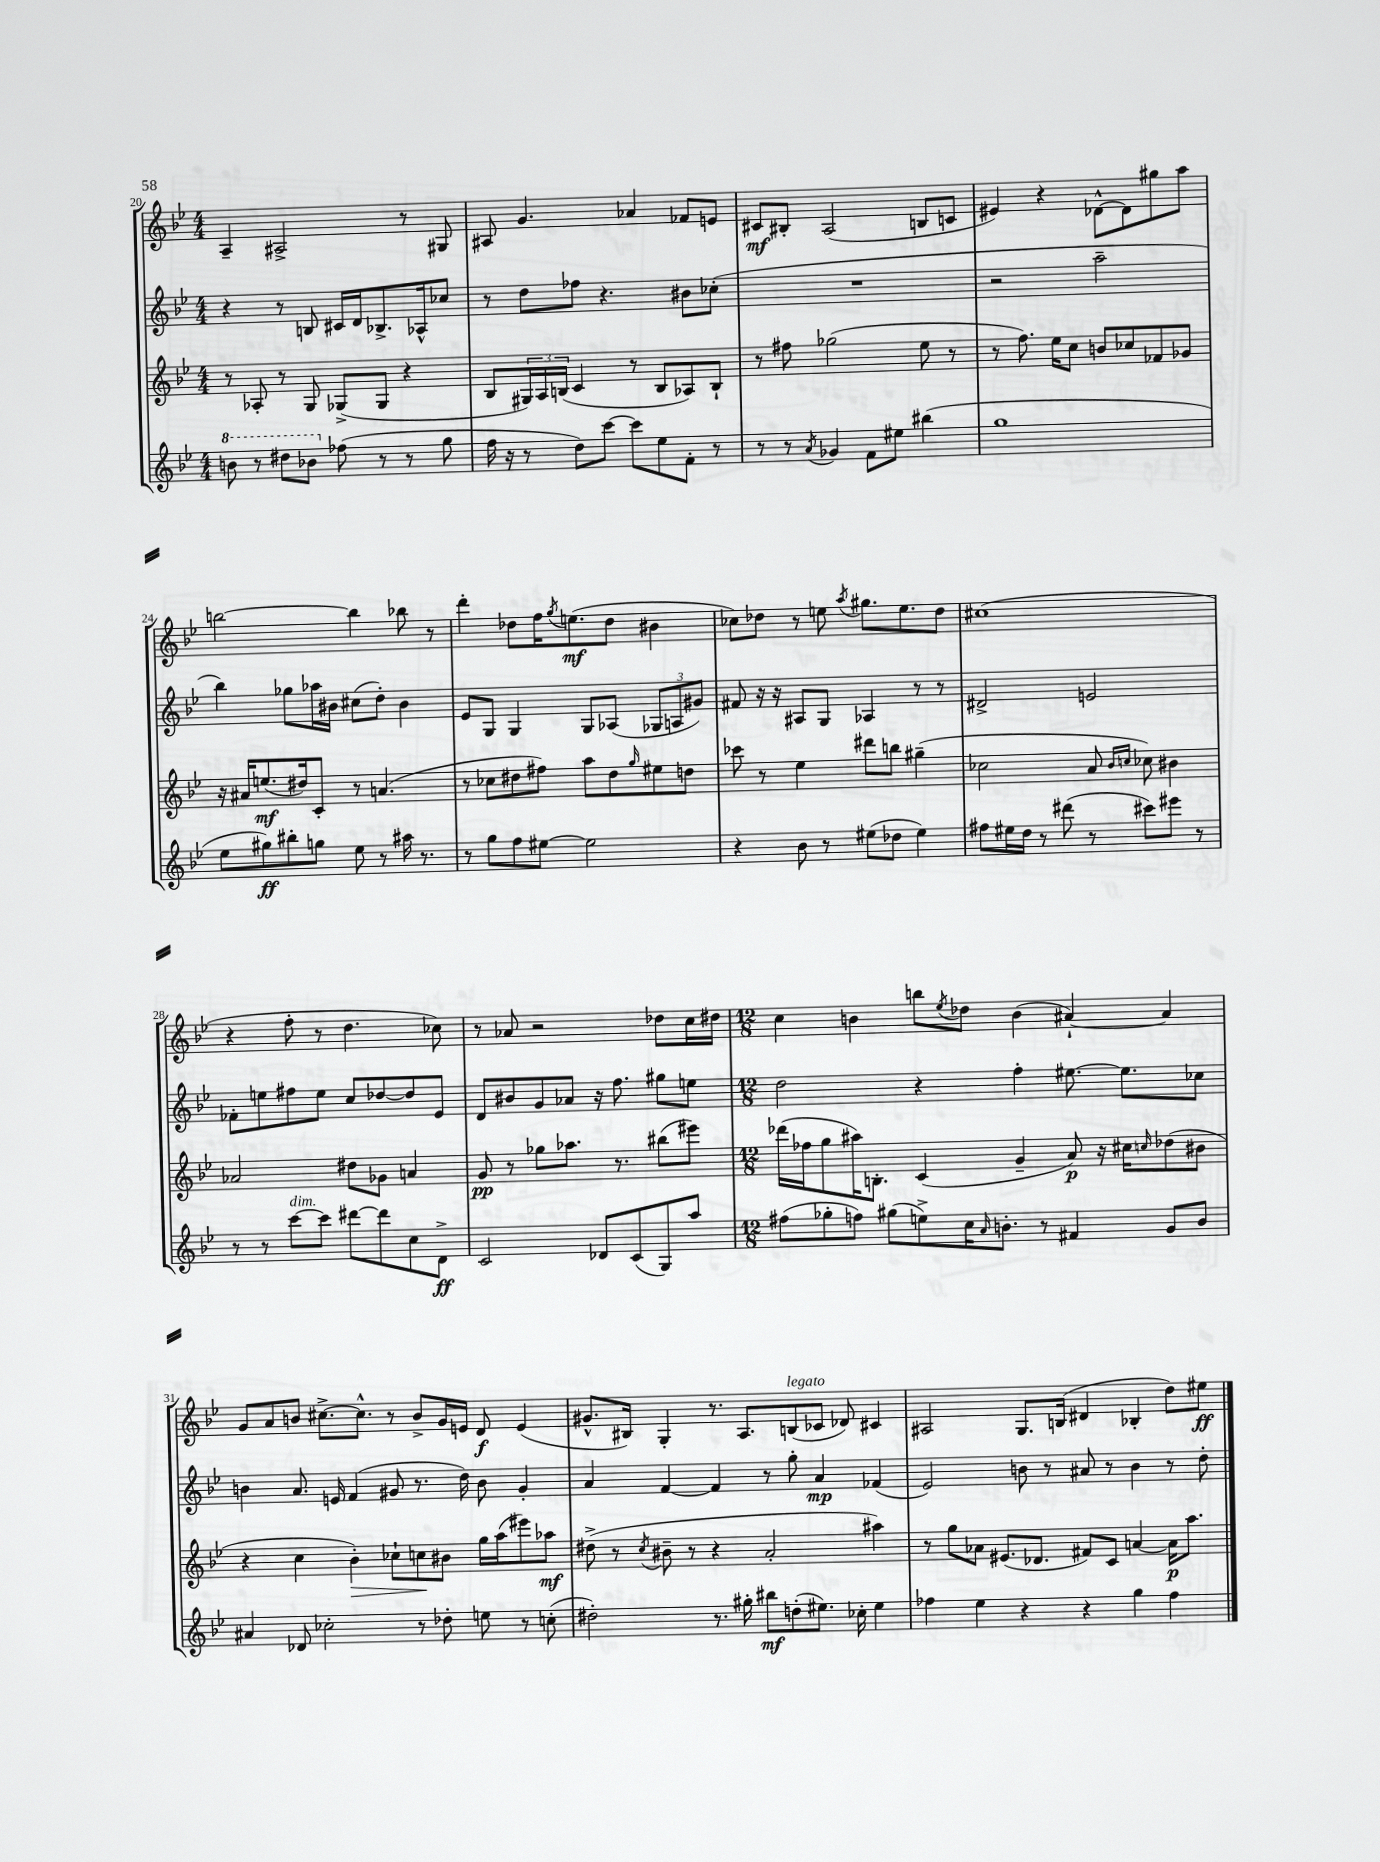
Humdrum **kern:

**kern	**kern	**kern	**kern
*staff4	*staff3	*staff2	*staff1
*clefG2	*clefG2	*clefG2	*clefG2
*k[b-e-]	*k[b-e-]	*k[b-e-]	*k[b-e-]
*M4/4	*M4/4	*M4/4	*M4/4
8bb\	8r	4r	4A~/
8r	8A-'/	.	.
8ddd#\L	8r	8r	2A#^/
8bb-\J	8G/	8B/	.
(8ff-\	(8G-^/L	16c#/LL	.
.	.	16d/J	.
8r	8G-/J	8.B-^/	.
8r	4r	.	8r
.	.	16A-^^/k	.
8gg\	.	8cc-/J	8G#/
=	=	=	=
16ff\	8B-/L	8r	8A#/
16r	.	.	.
8r	24G#/L)	8dd\L	4.g/
.	24A/	.	.
.	(24B/JJ	.	.
8dd\L)	4c/	8ff-\J	.
[8ccc\J	.	4.r	.
8ccc\]L	8r	.	4a-/
8ee-\	8B/L	.	.
8f'\J	8A-/)	8b#\L	8f-/L
8r	8B`/J	(8cc-'\J	8e/J
=	=	=	=
8r	8r	1r	8c#/L
8r	8ff#\	.	8B#'/J
8qa/	.	.	.
4g-/	(2gg-\	.	(2A/
8f\L	.	.	.
8ee#\J	.	.	.
(4bb#\	8ee-\	.	8B/L
.	8r	.	8c/J
=	=	=	=
1gg	8r	2r	4e#/)
.	8.ff\)	.	.
.	.	.	4r
.	16ee-\LK	.	.
.	8cc\J	.	.
.	8b/L	2aa~\	[8d-^^\L
.	8cc-/	.	8d-\]
.	8f-/	.	8gg#\
.	8g-/J	.	8aa\J
=	=	=	=
8ee-\L	16r	4bb-\)	[2bb\
.	16a#/LK	.	.
8gg#\)	(8.ee/	.	.
8bb#'\	.	8gg-\L	.
.	16dd#/k)	.	.
8gg\J	8c'/J	16aa-\L	.
.	.	16b#\JJ	.
8ee-\	8r	(8cc#\L	4bb\]
8r	(4.a/	8dd'\J)	.
16aa#\	.	4b#\	8bb-\
8.r	.	.	.
.	.	.	8r
=	=	=	=
8r	8r	8e-/L	4ddd'\
8gg\L	8cc-\L	8G/J	.
8ff\	8dd#\	4G/	8dd-\L
[8ee#\J	8ff#\J)	.	16ff\K
.	.	.	8qgg/
.	.	.	(8.ee\
2ee#\]	8aa\L	8G/L	.
.	8dd#\	(8A-/J	8dd-\J
.	16qqgg/	.	.
.	8ee#\	12G-/L	4b#\
.	.	12A/	.
.	8dd\J	.	.
.	.	12g#/J)	.
=	=	=	=
4r	8ccc-\	8f#/	8cc-\L)
.	8r	16r	8dd-\J
.	.	16r	.
8b-\	4ee-\	8A#/L	8r
8r	.	8G/J	8ee\
.	.	.	8qaa/
(8ee#\L	8ddd#\L	4A-/	8.gg#\L
8dd-\J	8bb\J	.	.
.	.	.	8.ee\
4ee#\)	(4gg#~\	8r	.
.	.	8r	8dd-\J
=	=	=	=
8ff#\L	2cc-\	2d#^/	(1cc#
16ee#\L	.	.	.
16dd\JJ	.	.	.
8r	.	.	.
(8ddd#\	.	.	.
8r	8a/	2e/	.
.	16qqb-/LL	.	.
.	16qqcc/JJ	.	.
8ccc#\L)	8cc-\)	.	.
8eee#\J	4b#\	.	.
8r	.	.	.
=	=	=	=
8r	2a-/	8f-'\L	4r
8r	.	8ee\	.
[8ccc\L	.	8ff#\	8ff'\
8ccc\]J	.	8ee\J	8r
[8ddd#\L	8dd#\L	8cc/L	4.dd\
8ddd#\]	8g-\J	[8dd-/	.
8cc\	4a/	8dd-/]	.
8d^\J	.	8e-/J	8cc-\)
=	=	=	=
2c/	8g/	8d/L	8r
.	8r	8b#/	8a-/
.	8gg-\L	8g/	2r
.	8.aa-\J	8a-/J	.
8d-/L	.	16r	.
.	8.r	8.ff\	.
(8c/	.	.	.
8G/)	(8bb#\L	8gg#\L	8dd-\L
8aa/J	8eee#\J)	8ee\J	16cc\L
.	.	.	16dd#\JJ
=	=	=	=
*M12/8	*M12/8	*M12/8	*M12/8
(8ff#\L	(16ddd-\LL	2dd\	4cc\
.	16ff-\J	.	.
8gg-'\	8gg\	.	.
8ff\J)	16aa#\K)	.	4b\
.	8.B'\J	.	.
(8gg#\L	.	.	.
8ee^\)	(4c/	4r	8bb\L
.	.	.	8qee-/
16cc\K	.	.	8dd-\J
16qqa/	.	.	.
8.b'\J	.	.	.
.	4g~/	4ff'\	(4b\
8r	.	.	.
4f#/	8a/)	[8.ee#\	[4a#`/)
.	16r	.	.
.	16cc#\LK	8.ee#\]L	.
.	16qqcc/	.	.
8g/L	(8dd-\	.	4a#/]
8b/J	8b#\J	8cc-\J	.
=	=	=	=
4a#/	4r	4b\	8g/L
.	.	.	8a/
8d-/	4cc\	8.a/	8b/J
2cc-'\	.	.	[8.cc#^\L
.	.	16e/	.
.	4b-'\)	(4f/	.
.	.	.	8.cc#^^\]J
.	8cc-`\L	8g#/	8r
8r	8cc\	8.r	8b^/L
8dd-'\	8b#\J	.	16g/L
.	.	16dd\)	16e/JJ
8ee\	16gg\LL	8b\	8d/
.	(16aa\J	.	.
8r	8eee#\)	4g#'/	(4e/
(8cc'\	8aa-\J	.	.
=	=	=	=
2dd#'\)	(8dd#^\	4a/	8.g#^^/L
.	8r	.	.
.	.	.	16B#/Jk)
.	8qcc/	.	.
.	8b#~\	[4f/	4G'/
.	8r	.	.
8.r	4r	4f/]	8.r
16gg#'\	.	.	8.A/L
8bb#\L	2a'/	8r	.
(8dd'\	.	8gg'\	(8B/
8.ee#\J)	.	4a/	8c-/J
.	.	.	8d-/)
16cc-'\	.	.	.
4ee#\	4aa#\)	(4f-/	4c#/
=	=	=	=
4ff-\	8r	2e-/)	2A#/
.	8gg\L	.	.
4ee-\	8a-\J	.	.
.	(8.e#/L	.	.
4r	.	8b\	8.G/L
.	8.d-/J	.	.
.	.	8r	.
.	.	.	(16B/Jk
4r	8f#/L)	8a#/	4d#/
.	8c/J	8r	.
4gg\	[4a/	4b\	4B-'/
4ff-\	16a\]LK	8r	8dd\L)
.	8.aa\J	.	.
.	.	8dd'\	8ee#\J
==	==	==	==
*-	*-	*-	*-
